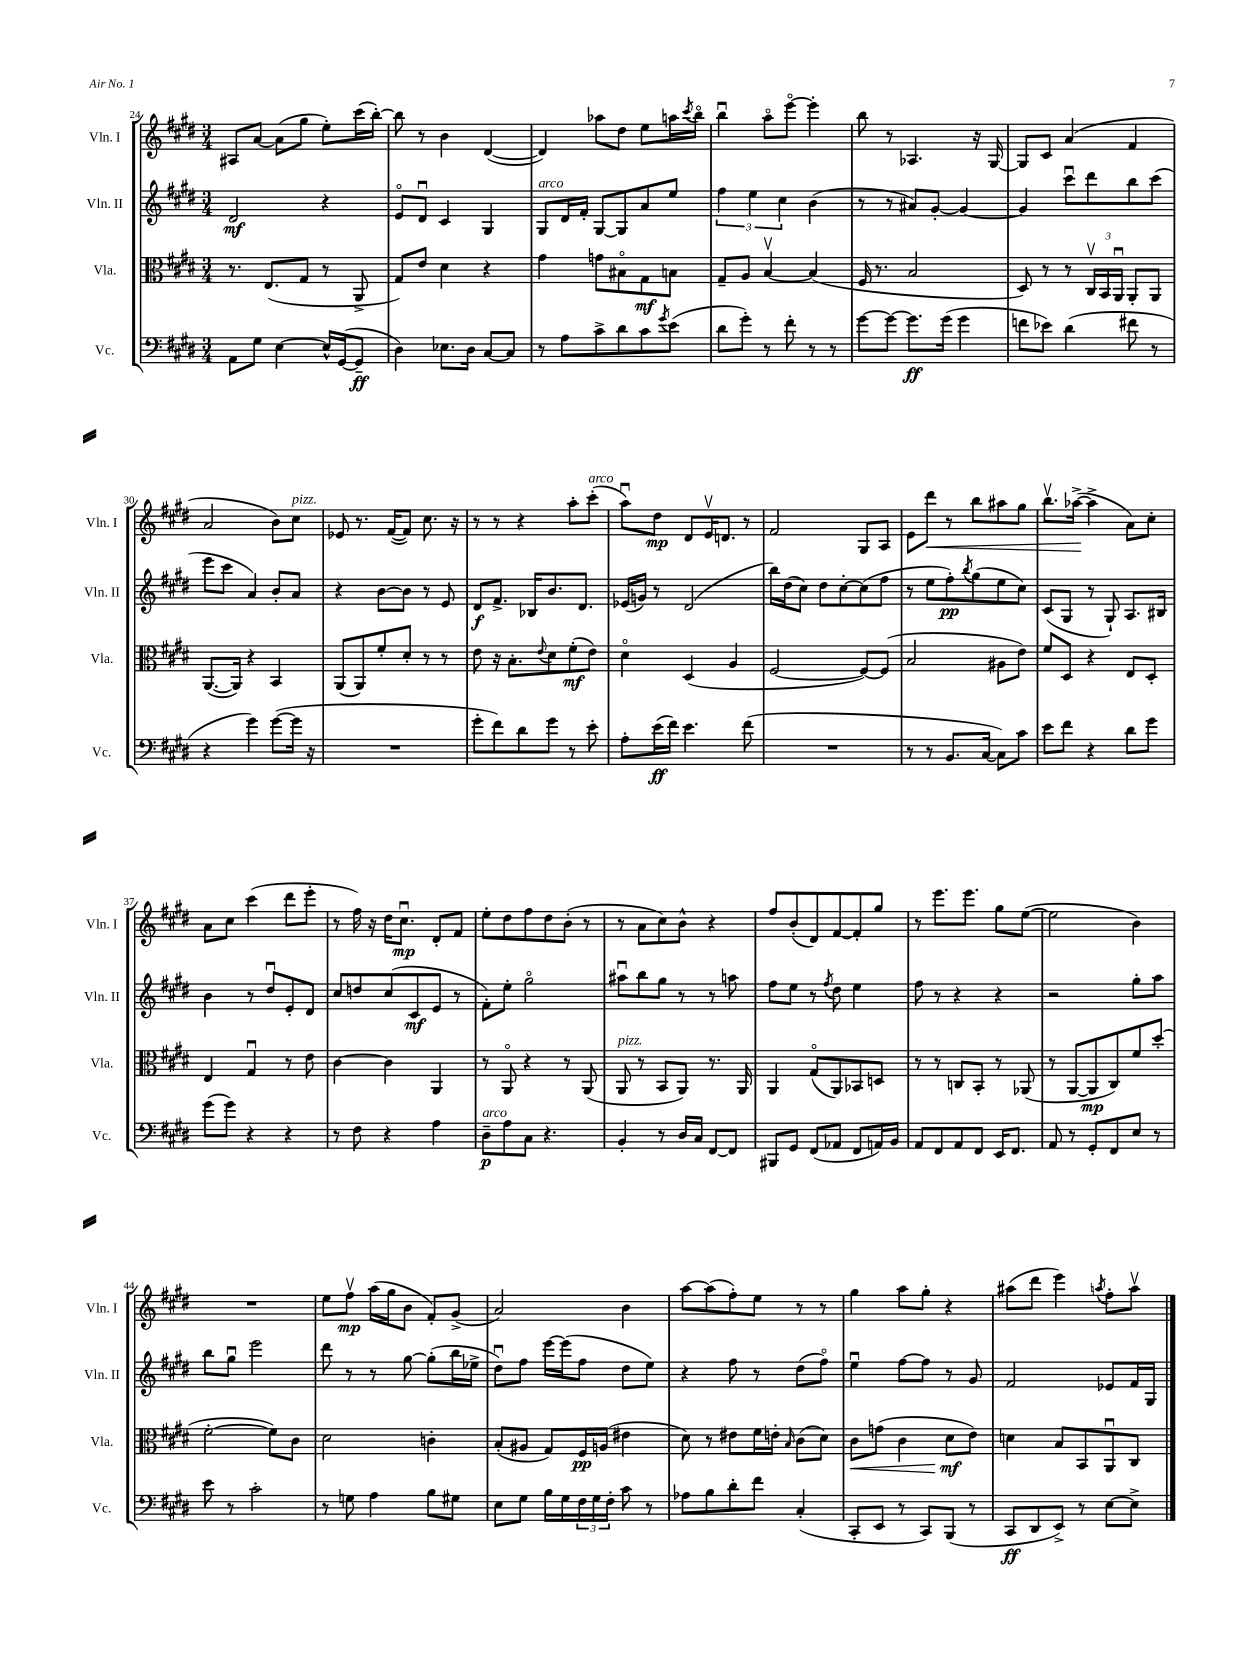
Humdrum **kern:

**kern	**kern	**kern	**kern
*staff4	*staff3	*staff2	*staff1
*clefF4	*clefC3	*clefG2	*clefG2
*k[f#c#g#d#]	*k[f#c#g#d#]	*k[f#c#g#d#]	*k[f#c#g#d#]
*M3/4	*M3/4	*M3/4	*M3/4
8AA	8.r	2d#	8A#
8G#	.	.	[8a
.	(8.E	.	.
[4E	.	.	(8a]
.	8G#	.	8gg#
16E^^]	8r	4r	8ee')
([16GG#	.	.	.
8GG#~]	8AA^	.	(16ccc#
.	.	.	[16bb')
=	=	=	=
4D#)	8G#)	8eo	8bb]
.	8e	8d#u	8r
8.E-	4d#	4c#	4b
16D#	.	.	.
[8C#	4r	4G#	([4d#
8C#]	.	.	.
=	=	=	=
8r	4g#	8G#	4d#])
8A	.	16d#	.
.	.	16f#'	.
8c#^	8g	[8G#	8aa-
8d#	8B#o	8G#]	8dd#
8c#	8G#	8a	8ee
8qg#	.	.	.
(8e	8B	8ee	16aa
.	.	.	8qccc#
.	.	.	16bbo
=	=	=	=
8d#	8G#~	6ff#	4bbu
8g#')	8A	.	.
.	.	6ee	.
8r	[4Bv	.	8aao
.	.	6cc#	.
8f#'	.	.	[8eeeo
8r	(4B]	(4b	4eee']
8r	.	.	.
=	=	=	=
[8g#	16F#	8r	8bb
.	8.r	.	.
8g#_	.	8r	8r
8.g#]	2B	8a#)	4.A-
.	.	[8g#'	.
(16g#	.	.	.
4g#	.	4g#_	.
.	.	.	16r
.	.	.	[16G#
=	=	=	=
8f	8D#)	4g#]	8G#]
8e-)	8r	.	8c#
(4d#	8r	8ccc#u	(4a
.	24C#v	8ddd#	.
.	24BB	.	.
.	24AAu	.	.
8f#	8AA'	8bb	4f#
8r	8AA	(8ccc#	.
=	=	=	=
4r	([8.AA	8eee	2a
.	.	8ccc#	.
.	16AA])	.	.
4g#)	4r	4a)	.
([8g#	4BB	8b'	8b)
16g#]	.	8a	8cc#
16r	.	.	.
=	=	=	=
2.r	(8AA	4r	8e-
.	8AA)	.	8.r
.	8f#'	[8b	.
.	.	.	([16f#
.	8d#'	8b]	8f#])
.	8r	8r	8.cc#
.	8r	8e	.
.	.	.	16r
=	=	=	=
8g#'	8e	8d#	8r
8f#)	16r	8.f#^	8r
.	8.B'	.	.
8d#	.	.	4r
.	.	16B-	.
.	8qqe	.	.
8g#	8d#	8.b	.
8r	(8f#'	.	8aa'
.	.	8.d#	.
8e'	8e)	.	(8ccc#'
=	=	=	=
8A'	4d#o	(16e-	8aau)
.	.	16g)	.
(16e	.	8r	8dd#
16f#)	.	.	.
4.e	(4D#	(2d#	8d#
.	.	.	16ev
.	.	.	8.d
.	4A	.	.
(8f#	.	.	8r
=	=	=	=
2.r	[2F#	16bb)	2f#
.	.	(16dd#	.
.	.	8cc#)	.
.	.	8dd#	.
.	.	[8cc#'	.
.	8F#_)	(8cc#]	8G#
.	(8F#]	8ff#	8A
=	=	=	=
8r	2B	8r	8e
8r	.	8ee	8ddd#
8.BB	.	8ff#')	8r
.	.	8qbb	.
.	.	(8gg#	8bb
[16C#	.	.	.
8C#])	8A#	8ee	8aa#
8c#	8e)	8cc#)	8gg#
=	=	=	=
8e	8f#	(8c#	8.bbv
8f#	8D#	8G#	.
.	.	.	([16aa-^
4r	4r	8r	4aa-^]
.	.	8G#`)	.
8d#	8E	8.A	8a)
8g#	8D#'	.	8cc#'
.	.	16B#	.
=	=	=	=
(8g#	4E	4b	8a
8g#)	.	.	8cc#
4r	4G#u	8r	(4ccc#
.	.	8dd#u	.
4r	8r	8e'	8ddd#
.	8e	8d#	8eee'
=	=	=	=
8r	[4c#	8cc#	8r
8F#	.	8dd	16ff#)
.	.	.	16r
4r	4c#]	(8cc#	16dd#
.	.	.	8.cc#u
.	.	8c#	.
4A	4AA	8e	8d#'
.	.	8r	8f#
=	=	=	=
8D#~	8r	8f#')	8ee'
8A	8AAo	8ee'	8dd#
8C#	4r	2gg#o	8ff#
4.r	.	.	8dd#
.	8r	.	(8b'
.	(8AA	.	8r
=	=	=	=
4BB'	8AA	8aa#u	8r
.	8r	8bb	8a
8r	8BB	8gg#	8cc#)
16D#	8AA)	8r	8b^^
16C#	.	.	.
[8FF#	8.r	8r	4r
8FF#]	.	8aa	.
.	16AA	.	.
=	=	=	=
8BBB#	4AA	8ff#	8ff#
8GG#	.	8ee	(8b'
(8FF#	(8G#o	8r	8d#)
.	.	8qff#	.
8AA-	8AA)	8dd#	[8f#
8FF#	8BB-	4ee	8f#']
16AA)	8D	.	8gg#
16BB	.	.	.
=	=	=	=
8AA	8r	8ff#	8r
8FF#	8r	8r	8.eee
8AA	8C	4r	.
.	.	.	8.eee
8FF#	8BB'	.	.
16EE	8r	4r	8gg#
8.FF#	.	.	.
.	(8AA-	.	([8ee
=	=	=	=
8AA	8r	2r	2ee]
8r	[8AA	.	.
8GG#'	8AA]	.	.
8FF#	8C#)	.	.
8E	8f#	8gg#'	4b)
8r	(8dd#'	8aa	.
=	=	=	=
8e	[2f#'	8bb	2.r
8r	.	8gg#u	.
2c#'	.	2eee	.
.	8f#])	.	.
.	8c#	.	.
=	=	=	=
8r	2d#	8ddd#	8ee
8G	.	8r	8ff#v
4A	.	8r	(16aa
.	.	.	16gg#
.	.	[8gg#	8b
8B	4c'	(8gg#']	8f#')
8G#	.	16bb	(8g#^
.	.	16ee-^	.
=	=	=	=
8E	(8B'	8dd#u)	2a)
8G#	8A#	8ff#	.
16B	8G#)	[16eee	.
16G#	.	(16eee]	.
24F#	16F#	8ff#	.
24G#	.	.	.
.	(16A	.	.
24F#'	.	.	.
8c#	4e#	8dd#	4b
8r	.	8ee)	.
=	=	=	=
8A-	8d#)	4r	[8aa
8B	8r	.	(8aa]
8d#'	8e#	8ff#	8ff#')
8f#	16f#	8r	8ee
.	16e'	.	.
.	16qqB	.	.
(4C#'	(8c#	(8dd#	8r
.	8d#)	8ff#o)	8r
=	=	=	=
8CC#'	8c#	4eeu	4gg#
8EE	(8g	.	.
8r	4c#	[8ff#	8aa
8CC#)	.	8ff#]	8gg#'
(8BBB	8d#	8r	4r
8r	8e)	8g#	.
=	=	=	=
8CC#	4d	2f#	(8aa#
8DD#	.	.	8ddd#
8EE^)	8B	.	4eee)
8r	8BB	.	.
.	.	.	8qaa
[8E	8AAu	8e-	8ff#'
8E^]	8C#	16f#	8aav
.	.	16G#	.
==	==	==	==
*-	*-	*-	*-
